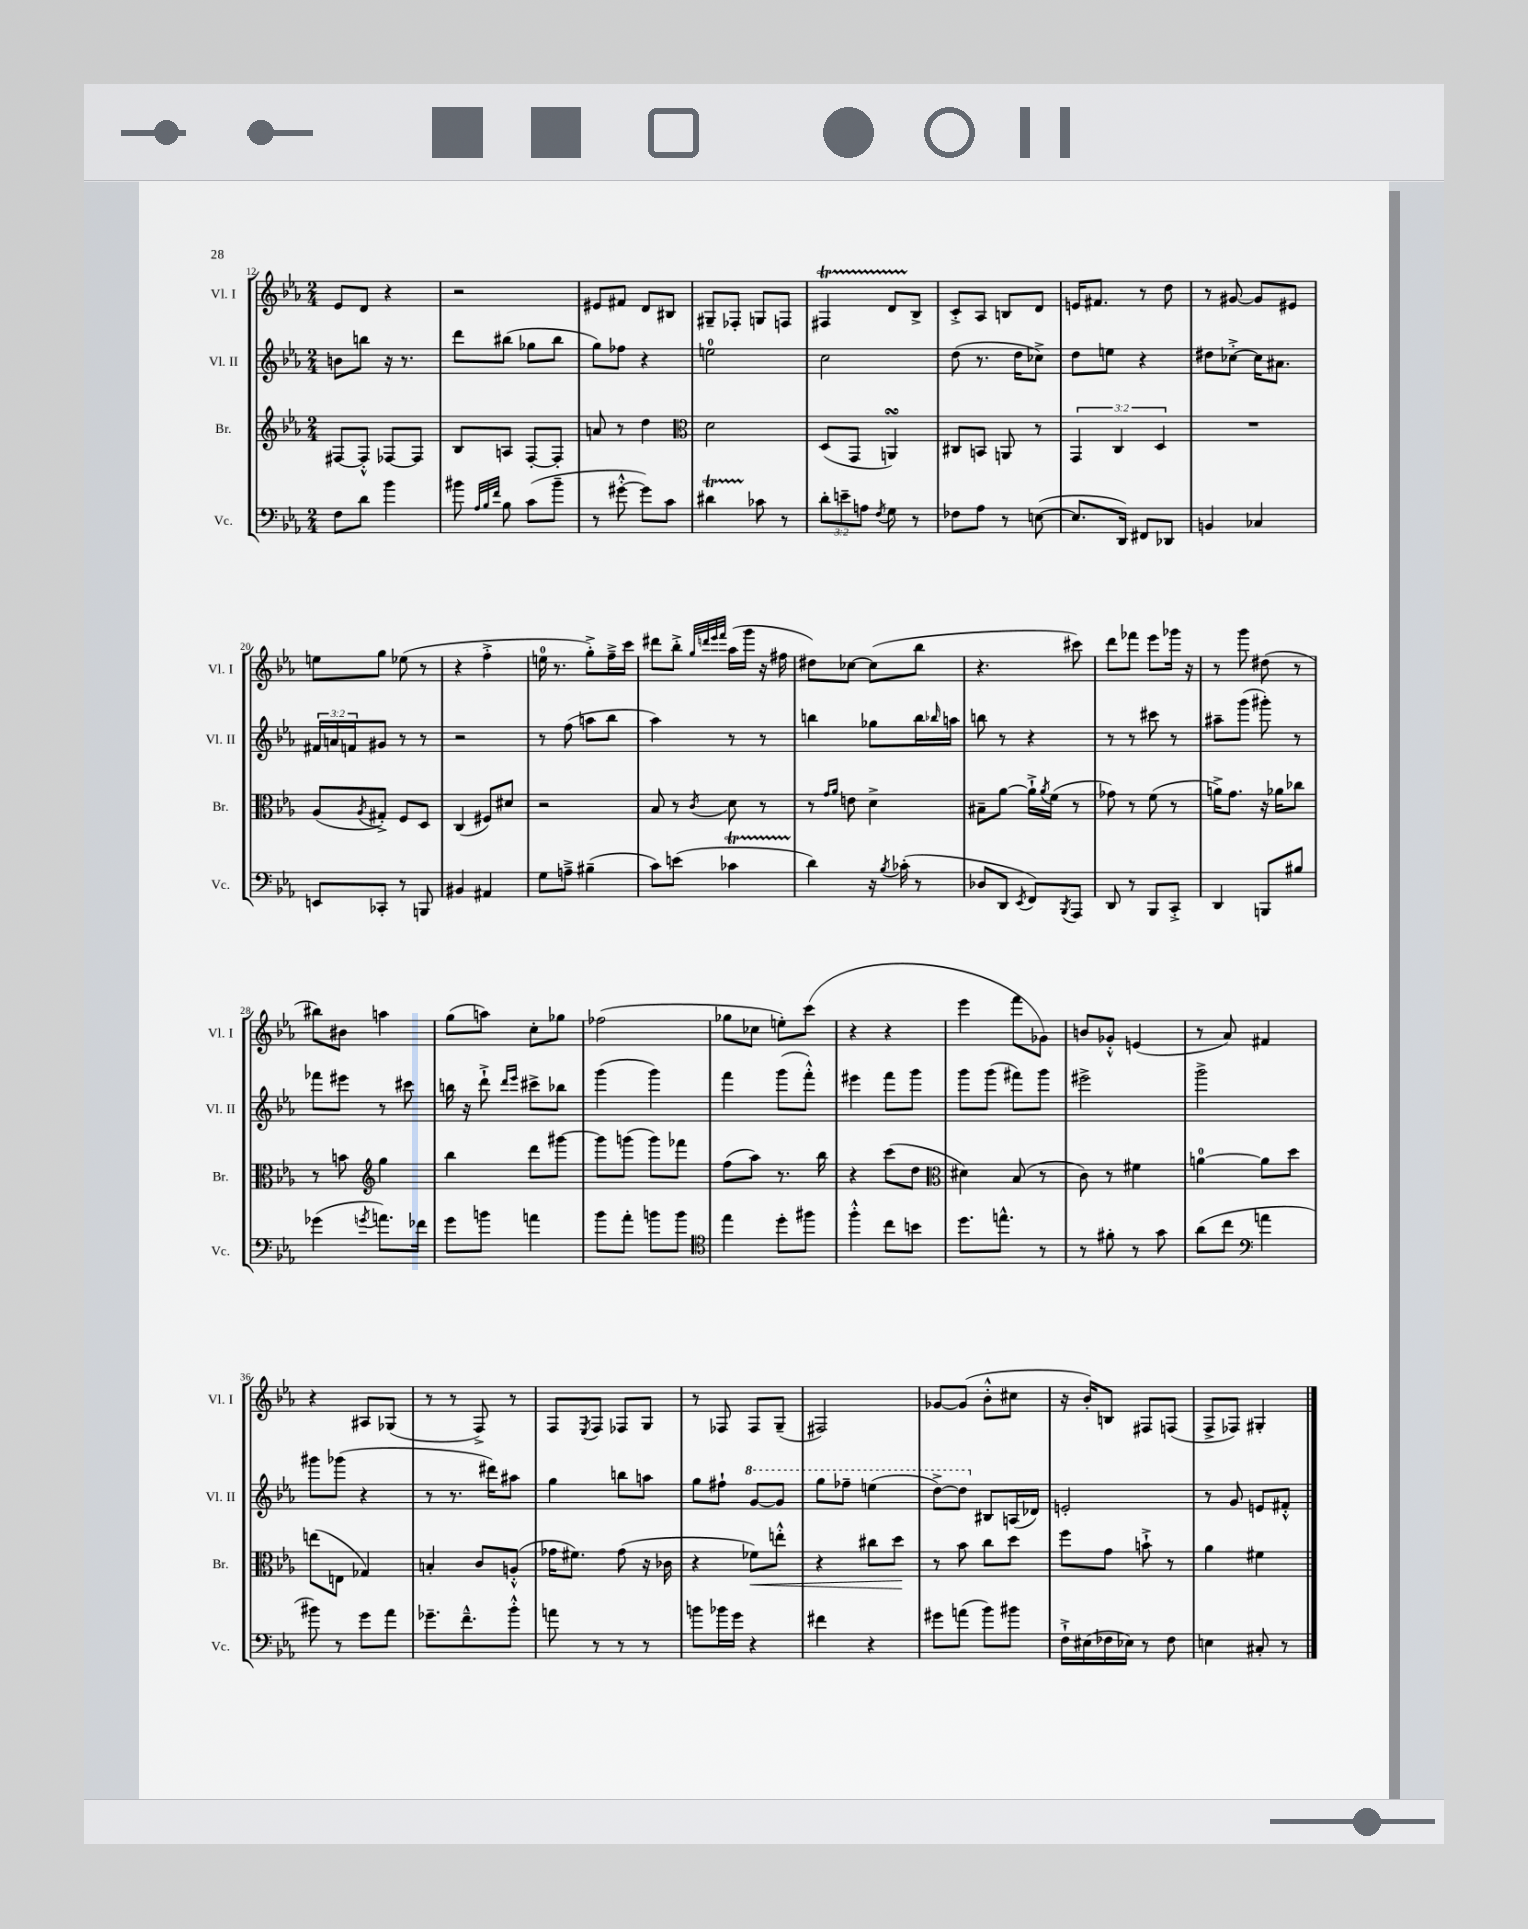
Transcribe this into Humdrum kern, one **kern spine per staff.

**kern	**kern	**kern	**kern
*staff4	*staff3	*staff2	*staff1
*clefF4	*clefG2	*clefG2	*clefG2
*k[b-e-a-]	*k[b-e-a-]	*k[b-e-a-]	*k[b-e-a-]
*M2/4	*M2/4	*M2/4	*M2/4
8F\L	[8F#/L	8b\L	8e-/L
8d\J	8F#'^^/]J	8bb\J	8d/J
4b-\	[8F-/L	16r	4r
.	.	8.r	.
.	8F-/]J	.	.
=	=	=	=
8b#\	8B-/L	8ddd\L	2r
32qqA-/LLL	.	.	.
32qqB-/	.	.	.
32qqf/JJJ	.	.	.
8B-\	8A/J	(8bb#\J	.
(8c\L	[8F'/L	8gg-\L	.
8b#~\J	8F'/]J	8bb#\J	.
=	=	=	=
8r	8a/	8gg\L)	8e#/L
[8g#'^^\	8r	8ff-\J	8f#/J
8g#\]L)	4dd\	4r	8d/L
8c\J	.	.	8B#/J
=	=	=	=
*	*clefC3	*	*
4d#\	2d\	2ee\	8G#~/L
.	.	.	8F-'/J
8c-\	.	.	8G/L
8r	.	.	8F/J
=	=	=	=
12d'\L	(8D/L	2cc\	4F#/
12e~\	.	.	.
.	8GG/J	.	.
12A\J	.	.	.
8qF/	.	.	.
8G\	4AA/)	.	8d/L
8r	.	.	8B-^/J
=	=	=	=
8F-\L	8C#/L	(8dd\	8c'^/L
8A-\J	8BB/J	8.r	8A-/J
8r	8AA/	.	8B/L
.	.	16dd\LK	.
([8E\	8r	8cc-^\J)	8d/J
=	=	=	=
8.E/]L	6GG/	8dd\L	16e/LK
.	.	.	8.f#/J
.	.	8ee\J	.
.	6C/	.	.
16DD/Jk)	.	.	.
8FF#/L	.	4r	8r
.	6D/	.	.
8DD-/J	.	.	8dd\
=	=	=	=
4BB/	2r	8dd#\L	8r
.	.	[8cc-'^\J	[8g#/
4C-/	.	16cc-\]LK	8g#/]L
.	.	8.a#\J	.
.	.	.	8e#/J
=	=	=	=
8EE/L	(8A-/L	24f#/LL	8ee\L
.	.	24a/	.
.	.	24f/J	.
.	8qA-/	.	.
8CC-'/J	8G#'^/J)	8g#/J	8gg\J
8r	8F/L	8r	(8ee-\
8BBB/	8D/J	8r	8r
=	=	=	=
4BB#/	(4C/	2r	4r
4AA#/	8F#/L)	.	4ff'^\
.	8d#/J	.	.
=	=	=	=
8G\L	2r	8r	16ee\
.	.	.	8.r
8A~^\J	.	(8ff\	.
(4B#~\	.	8aa\L	8gg'^\L)
.	.	8bb-\J	16ff~^\L
.	.	.	16ccc\JJ
=	=	=	=
8c\L)	8B-/	4aa-\)	8ddd#\L
(8e\J	8r	.	8bb-'^\J
.	.	.	32qqgg/LLL
.	.	.	32qqddd/
.	.	.	32qqeee-/
.	8qc/	.	32qqfff/JJJ
4c-\	8d\	8r	(16aa-\LL
.	.	.	16ggg\JJ
.	8r	8r	16r
.	.	.	16ff#\
=	=	=	=
4d\)	8r	4bb\	8dd#\L)
.	16qqg/LL	.	.
.	16qqa-/JJ	.	.
.	8e\	.	[8cc-\J
16r	4d^\	8gg-\L	(8cc-\]L
8qB-/	.	.	.
(16c-'\	.	.	.
8r	.	16bb\L	8bb-\J
.	.	16qqbb-/	.
.	.	16aa\JJ	.
=	=	=	=
8D-/L	8B#~\L	8bb\	4.r
8DD/J	[8a-\J	8r	.
8qEE-/	.	.	.
8FF/L)	16a-`^\]LL	4r	.
.	8qa-/	.	.
.	(16f\JJ	.	.
8qBBB-/	.	.	.
8AAA-/J	8r	.	8ccc#\)
=	=	=	=
8DD/	8g-\)	8r	8ddd\L
8r	8r	8r	8fff-\J
8BBB-/L	(8f\	8ccc#\	8eee-\L
8CC'^/J	8r	8r	16ggg-\Jk
.	.	.	16r
=	=	=	=
4DD/	16a^\LK)	8aa#~\L	8r
.	8.g\J	.	.
.	.	(8ggg\J	8ggg\
8BBB/L	16r	8ggg#'\)	(8dd#\
.	16a-\LK	.	.
8B#/J	8cc-\J	8r	8r
=	=	=	=
(4g-\	8r	8fff-\L	8bb#\L)
.	8b\	8eee#\J	8b#\J
*	*clefG2	*	*
8qg/	.	.	.
8.a\L)	4gg\	8r	4aa\
.	.	8ccc#\	.
16f-\Jk	.	.	.
=	=	=	=
8g\L	4bb-\	16bb\	(8gg\L
.	.	16r	.
8b\J	.	8ddd`^\	8aa\J)
.	.	16qqddd/LL	.
.	.	16qqeee-/JJ	.
4a\	8ddd\L	8ccc#^\L	8cc'\L
.	[8ggg#\J	8bb-\J	8gg-\J
=	=	=	=
8b-\L	8ggg#\]L	(4ggg\	(2ff-\
8a-'\J	(8ggg\J	.	.
8b\L	8ggg\L)	4ggg\)	.
8b\J	8fff-\J	.	.
=	=	=	=
*clefC4	*	*	*
4ee-\	(8ff\L	4fff\	8gg-\L
.	8aa-\J)	.	8cc-\J
8dd'\L	8.r	(8ggg\L	8ee'\L)
8ff#\J	.	8fff'^^\J)	(8ccc\J
.	16bb-\	.	.
=	=	=	=
4ff'^^\	4r	4eee#\	4r
8cc\L	(8ccc\L	8fff\L	4r
8b\J	8dd\J	8ggg\J	.
=	=	=	=
*	*clefC3	*	*
8.dd\L	4d#\)	8ggg\L	4eee-\
.	.	(8ggg\J	.
8.ee^^\J	.	.	.
.	(8B-/	8fff#\L)	8fff\L
8r	8r	8ggg\J	8g-\J)
=	=	=	=
8r	8c\)	2eee#^\	8b/L
8f#'\	8r	.	8g-'^^/J
8r	4f#\	.	(4e/
8g\	.	.	.
=	=	=	=
(8a-\L	[4a\	2ggg^\	8r
8cc\J	.	.	8a-/)
*clefF4	*	*	*
4a\	8a\]L	.	4f#/
.	8dd\J	.	.
=	=	=	=
8b#\)	(8ee\L	8ggg#\L	4r
8r	8E\J	(8ggg-\J	.
8g\L	4G-/)	4r	8A#/L
8a-\J	.	.	(8G-/J
=	=	=	=
8.g-~\L	4B'/	8r	8r
.	.	8.r	8r
8.f~^^\	.	.	.
.	8c/L	.	8F^/)
.	.	16ddd#\LK)	.
8b-'^^\J	(8A'^^/J	8aa#\J	8r
=	=	=	=
8a\	16g-\LK	4gg\	8F/L
.	8.f#\J)	.	.
.	.	.	8qE-/
8r	.	.	8F/J
8r	(8g-\	8bb\L	8F-/L
8r	16r	8aa\J	8G/J
.	16c-\	.	.
=	=	=	=
8b\L	4r	8gg\L	8r
16b-\L	.	8ff#`\J	8F-/
16g\JJ	.	.	.
4r	8f-\L)	[8gg/L	8F-/L
.	8ee'^^\J	8gg/]J	(8G~/J
=	=	=	=
4f#\	4r	8ggg\L	2F#/)
.	.	8fff-~\J	.
4r	8cc#\L	(4eee\	.
.	8dd\J	.	.
=	=	=	=
8g#\L	8r	[8ddd^\L)	[8g-/L
(8a\J	8b-\	8ddd\]J	(8g-/]J
8b-\L)	8cc\L	8B#/L	8b-'^^\L
8b#\J	8dd\J	(16A/L	8cc#\J
.	.	16d-/JJ)	.
=	=	=	=
16F`^\LL	8ff\L	2e'/	16r
(16E#\	.	.	16b-'/LK)
16F-\	8g\J	.	8B/J
16E-\JJ)	.	.	.
8r	8b`^\	.	8F#/L
8F-\	8r	.	(8F/J
=	=	=	=
4E\	4a-\	8r	8F^/L
.	.	8g/	8F-/J)
8C#'/	4f#\	8e/L	4G#'/
8r	.	8f#'^^/J	.
==	==	==	==
*-	*-	*-	*-
